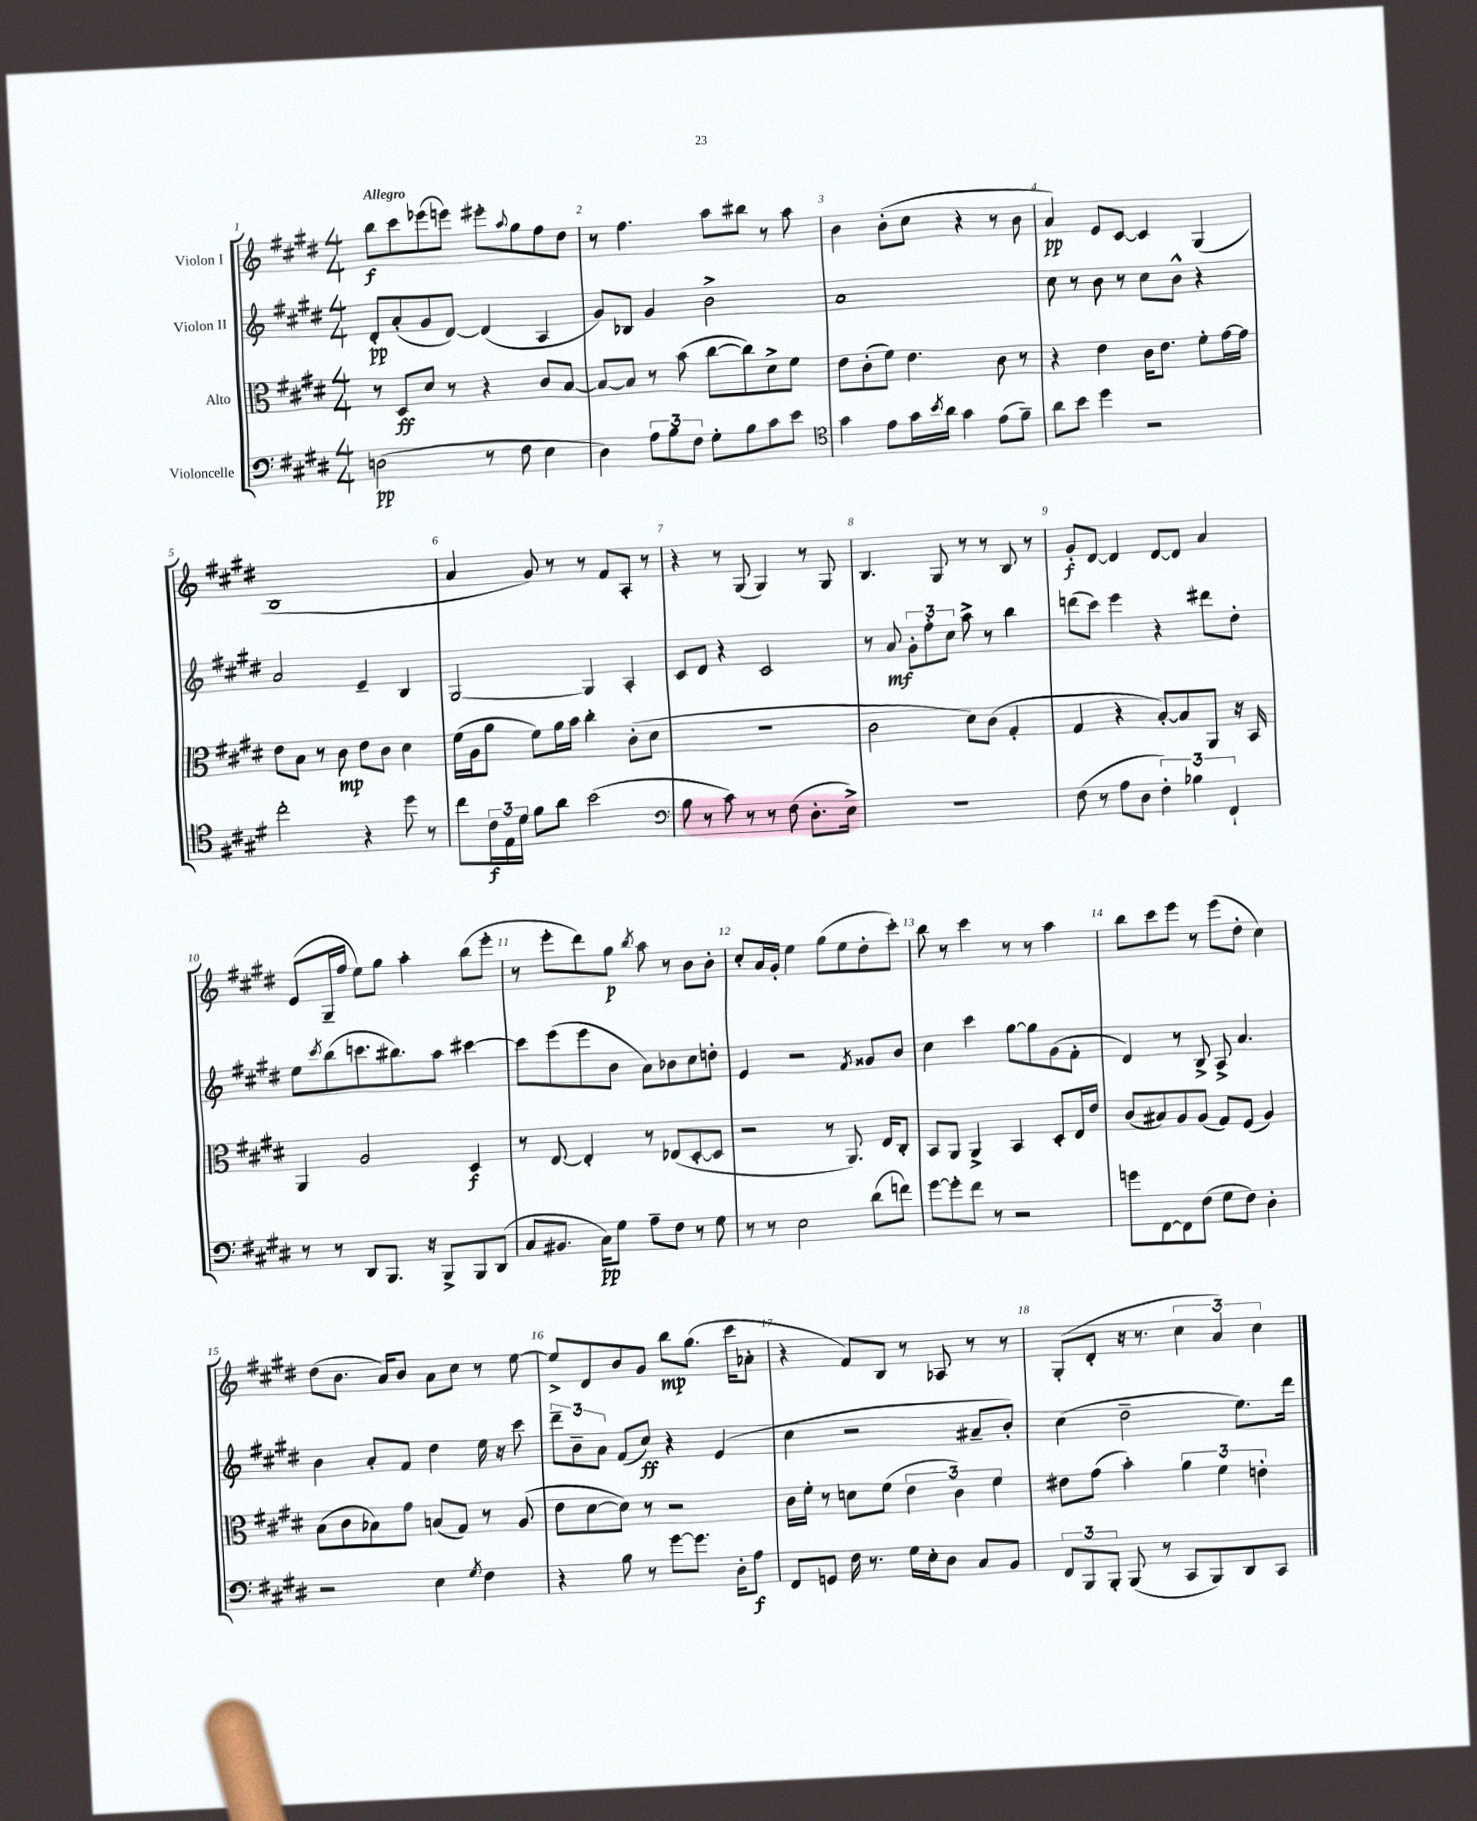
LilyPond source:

<<
\new StaffGroup <<
\new Staff = "s0" \with { instrumentName = "Violon I" } {
    \clef treble \key e \major \numericTimeSignature \time 4/4 \tempo "Allegro"
    b''8\f cis'''8 ees'''8( e'''8) eis'''8-. \appoggiatura { a''8 } gis''8 fis''8 dis''8 |
    r8 fis''4. a''8 bis''8 r8 a''8 |
    b'4 b'8-.( cis''8 r4 r8 b'8 |
    a'4\pp) e'8 cis'8~ cis'4 gis4( |
    b1 |
    a'4 gis'8) r8 r8 fis'8 a8-. r8 |
    r4 r8 gis8( gis4) r8 gis8 |
    b4. gis8 r8 r8 b8 r8 |
    gis'8-.\f dis'8~ dis'4 dis'8~ dis'8 a'4 |
    e'8( gis16-- fis''16 e''8) gis''8 a''4-. b''8( e'''8-. |
    r8 e'''8-. dis'''8) gis''8\p \acciaccatura { b''8 } a''8 r8 b'8 b'8-. |
    cis''8-. a'16 gis'16-. e''4 gis''8( e''8 dis''8-. cis'''8-.) |
    b''8 r8 cis'''4 r8 r8 a''4 |
    b''8 cis'''8 e'''8 r8 e'''8( dis''8-. cis''4) |
    dis''8( b'8. a'16) b'8 a'8 cis''8 r8 e''8~ |
    e''8-> dis'8 b'8 gis'8 b''8\mp gis''8.( cis'''16 aes'8-. |
    r4 fis'8) b8 r8 aes8 r8 r8 |
    gis8-.( dis'8-. r16 r8. \tuplet 3/2 { cis''4 a'4) cis''4 } \bar "|." |
}
\new Staff = "s1" \with { instrumentName = "Violon II" } {
    \clef treble \key e \major \numericTimeSignature \time 4/4
    dis'8-.\pp a'8-.( gis'8 dis'8~) dis'4( a4 |
    gis'8) bes8 gis'4 b'2-> |
    a'1 |
    cis''8 r8 b'8 r8 cis''8 b'8-^ r4 |
    a'2 e'4-- b4 |
    gis2~ gis4 a4-. |
    cis'8 dis'8 r4 cis'2 |
    r8 a'8\mf \tuplet 3/2 { gis'8-. fis''8-. cis''8 } a''8-> r8 b''4 |
    d'''8( cis'''8) e'''4 r4 dis'''8 dis''8-. |
    e''8 \acciaccatura { cis'''8 } b''8( c'''8. bis''8.) a''8 cis'''4~ |
    cis'''8 e'''8( e'''8 b'8 a'8) bes'8 cis''8 d''8-. |
    e'4 r2 \acciaccatura { fis'8 } gisis'8 b'8 |
    cis''4 cis'''4 gis''8~ gis''8 gis'8( fis'8-. |
    dis'4) r8 b8-> a8-> a'4. |
    b'4 a'8-. fis'8 dis''4 e''16 r16 cis'''8 |
    \tuplet 3/2 { dis'''8-- b'8-- a'8 } fis'8( cis''8\ff) r4 e'4( |
    cis''4 r2 ais'8-- b'8-.) |
    cis''4( dis''2-- e''8.) dis'''16 \bar "|." |
}
\new Staff = "s2" \with { instrumentName = "Alto" } {
    \clef alto \key e \major \numericTimeSignature \time 4/4
    r8 dis8\ff dis'8 r8 r4 cis'8 b8~ |
    b8~ b8 r8 b'8( cis''8~ cis''8) dis'8-> fis'8 |
    e'8 cis'8-.( fis'8) e'4. cis'8 r8 |
    r4 e'4 cis'16 e'8. fis'8-. gis'16~ gis'16 |
    e'8 b8 r8 cis'8\mp e'8 cis'8 dis'4 |
    fis'16( a16 a'8 fis'8) a'16 b'16 cis''4-. cis'8-.( dis'8 |
    R1 |
    cis'2 dis'8) cis'8( gis4-. |
    gis4 r4 b8~-.) b8 a,8 r16 b,16 |
    a,4 a2 dis4\f |
    r8 e8~ e4-. r8 ees8( dis8~-. dis8 |
    r2 r8 a,8.) e16 cis8-. |
    b,8 a,8 a,4-> b,4 dis8-. e16 e'16 |
    cis'8( bis8) a8 a8( gis8) fis8( a4) |
    b8( cis'8 bes8) gis'8 b8( gis8) r8 a8( |
    e'8 dis'8~ dis'8) r8 r2 |
    cis'16 fis'16-. r8 d'8 fis'8( \tuplet 3/2 { e'4 cis'4) fis'4 } |
    eis'8 gis'8( b'4-.) \tuplet 3/2 { a'4 fis'4 e'4-. } \bar "|." |
}
\new Staff = "s3" \with { instrumentName = "Violoncelle" } {
    \clef bass \key e \major \numericTimeSignature \time 4/4
    d2\pp( r8 fis8 e4 |
    dis4) \tuplet 3/2 { a8 b8 fis8 } gis8-. b8 cis'8 e'8 |
    \clef tenor gis'4 e'8 gis'16 \acciaccatura { b'8 } a'16 gis'4 e'8( fis'8--) |
    a'8 b'8 dis''4 r2 |
    cis''2-. r4 dis''8 r8 |
    cis''8 \tuplet 3/2 { cis'16\f e16 dis'16 } fis'8 a'8 b'2( |
    \clef bass b8 r8 cis'8) r8 r8 fis8( dis8.-. e16->) |
    R1 |
    fis8( r8 a8 dis8 \tuplet 3/2 { fis4-.) bes4 fis,4-! } |
    r8 r8 dis,8 b,,8. r16 b,,8-> b,,8 dis,8( |
    cis8 bis,8. cis16\pp) gis8 a8-- fis8 r8 gis8 |
    r8 r8 e2 dis'8( f'8) |
    gis'8~ gis'8-. fis'8 r8 r2 |
    g'8 fis,8~ fis,8 fis8( gis8 fis8) dis4-. |
    r2 e4 \acciaccatura { gis8 } fis4 |
    r4 b8 r8 gis'8~ gis'8. dis16-. a8\f |
    fis,8 g,8 fis16 r8. gis16 e16-. dis8 cis8 b,8 |
    \tuplet 3/2 { fis,8 b,,8 b,,8-. } b,,8( r8 cis,8 b,,8) dis,8 cis,8 \bar "|." |
}
>>
>>
\layout { \context { \Score \override BarNumber.break-visibility = ##(#f #t #t) barNumberVisibility = #all-bar-numbers-visible } }
